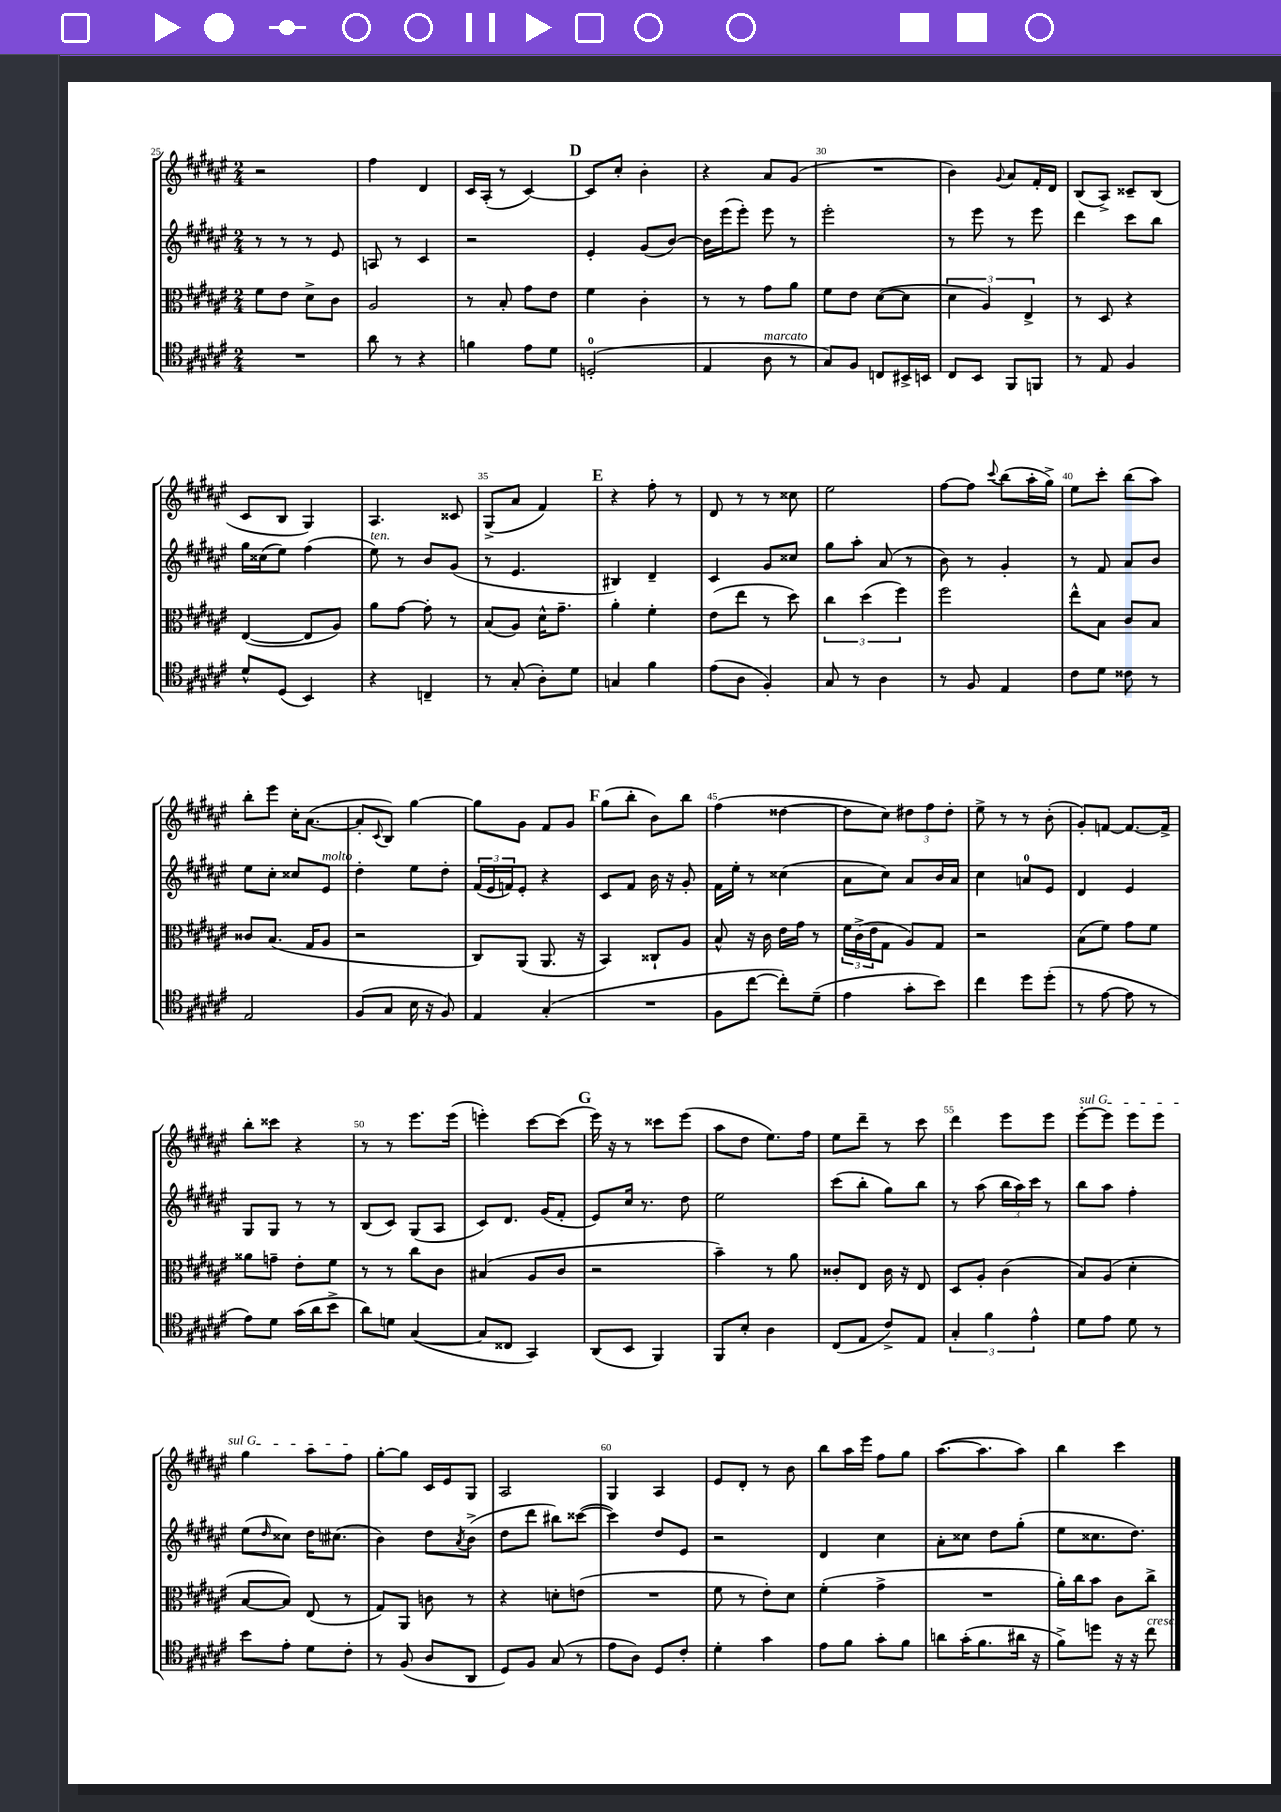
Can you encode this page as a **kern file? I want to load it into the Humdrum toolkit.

**kern	**kern	**kern	**kern
*part4	*part3	*part2	*part1
*staff4	*staff3	*staff2	*staff1
*clefC4	*clefC3	*clefG2	*clefG2
*k[f#c#g#d#a#e#]	*k[f#c#g#d#a#e#]	*k[f#c#g#d#a#e#]	*k[f#c#g#d#a#e#]
*M2/4	*M2/4	*M2/4	*M2/4
=25	=25	=25	=25
2r	8f#\L	8r	2r
.	8e#\J	8r	.
.	8d#^\L	8r	.
.	8c#\J	8e#/	.
=26	=26	=26	=26
8a#\	2A#/	8An/	4ff#\
8r	.	8r	.
4r	.	4c#/	4d#/
=27	=27	=27	=27
4fn\	8r	2r	16c#/LL
.	.	.	(16A#'/JJ
.	8B'/	.	8r
8e#\L	8g#\L	.	[4c#/)
8d#\J	8e#\J	.	.
!!LO:REH:place=s1:t=D
=28	=28	=28	=28
(2Dn'/	4f#\	4e#'/	8c#/L]
.	.	.	8cc#'/J
.	4c#'\	(8g#/L	4b'\
.	.	[8b/J)	.
=29	=29	=29	=29
4E#/	8r	16b\LL]	4r
.	.	(16eee#\J	.
.	8r	8eee#'\J)	.
!LO:TX:a:i:t=marcato	!	!	!
8A#\	8g#\L	8eee#\	8a#/L
8r	8a#\J	8r	(8g#/J
=30	=30	=30	=30
8G#/L)	8f#\L	2eee#'\	2r
8F#/J	8e#\J	.	.
8Cn/L	([8d#\L	.	.
16BB#X^/L	8d#\J]	.	.
16BBn/JJ	.	.	.
=31	=31	=31	=31
8C#/L	6d#\	8r	4b\)
8BB/J	.	8eee#\	.
.	6A#/)	.	.
.	.	.	8qqg#/
8FF#/L	.	8r	8a#/L
.	6E#^/	.	.
8FFn/J	.	8eee#\	16f#'/L
.	.	.	16d#/JJ
=32	=32	=32	=32
8r	8r	4ddd#\	(8B/L
8E#/	8D#/	.	8A#^/J)
4F#/	4r	8ccc#\L	8c##X~/L
.	.	8bb\J	(8B/J
!!LO:LB:g=z
=33	=33	=33	=33
8d#^^/L	([4E#/	16gg#\LL	8c#/L
.	.	(16cc##X\J	.
(8D#/J	.	8ee#\J)	8B/J
4BB/)	8E#/L]	(4ff#\	4G#/)
.	8A#/J)	.	.
=34	=34	=34	=34
!	!	!LO:TX:a:i:t=ten.	!
4r	8a#\L	8ee#\)	4.A#/
.	[8g#\J	8r	.
4Cn~/	8g#'\]	8b/L	.
.	8r	(8g#/J	8c##X/
=35	=35	=35	=35
8r	(8B/L	8r	(8G#^/L
(8G#'/	8A#/J)	4.e#/	8a#/J
8A#'\L)	16d#^^\KL	.	4f#/)
.	8.g#~\J	.	.
8d#\J	.	.	.
!!LO:REH:place=s1:t=E
=36	=36	=36	=36
4Gn/	4a#'\	4B#X/)	4r
4f#\	4f#'\	4d#~/	8ff#'\
.	.	.	8r
=37	=37	=37	=37
(8e#\L	(8e#\L	4c#/	8d#/
8A#\J	8ee#\J	.	8r
4F#'/)	8r	8g#/L	8r
.	8dd#\)	8cc##X/J	8cc##X\
=38	=38	=38	=38
8G#/	6cc#\	8gg#\L	2ee#\
8r	.	8aa#'\J	.
.	(6dd#\	.	.
4A#\	.	(8a#/	.
.	6ff#\)	.	.
.	.	8r	.
=39	=39	=39	=39
8r	2ff#\	8b\)	[8ff#\L
8F#/	.	8r	8ff#\J]
.	.	.	8qqccc#/
4E#/	.	4g#'/	(8bb\L
.	.	.	16aa#'\L
.	.	.	16gg#^\JJ)
=40	=40	=40	=40
8c#\L	8ee#^^\L	8r	8ee#\L
8d#\J	8B\J	8f#/	8ccc#'\J
8c##X\	8c#/L	8a#/L	(8bb\L
8r	8B/J	8b/J	8aa#\J)
!!LO:LB:g=z
=41	=41	=41	=41
2E#/	8c##X/L	8ee#\L	8bb'\L
.	(8.B/J	8cc#'\J	8eee#\J
.	.	8cc##X/L	16cc#'\KL
.	16G#/KL	.	([8.a#\J
!	!	!LO:TX:a:i:t=molto	!
.	8A#/J	8e#/J	.
=42	=42	=42	=42
(8F#/L	2r	4dd#'\	8a#'/L]
.	.	.	8qqc#/
8G#/J	.	.	8B/J)
16B\	.	8ee#\L	[4gg#\
16r	.	.	.
8F#/)	.	8dd#'\J	.
=43	=43	=43	=43
4E#/	8C#/L)	(24f#/LL	8gg#\L]
.	.	24e#/	.
.	.	24fn/J)	.
.	(8AA#/J	8e#'/J	8g#\J
(4G#'/	8.AA#/	4r	8f#/L
.	.	.	8g#/J
.	16r	.	.
!!LO:REH:place=s1:t=F
=44	=44	=44	=44
2r	4BB/)	8c#/L	(8gg#\L
.	.	8f#/J	8bb'\J
.	8C##X`/L	16b\	8b\L)
.	.	16r	.
.	8A#/J	8g#'/	8bb\J
=45	=45	=45	=45
8F#\L	8B^^/	16f#\LL	(4ff#\
.	.	16ee#'\JJ	.
[8cc#\J	16r	8r	.
.	16c#\	.	.
8cc#'\L])	16e#\LL	(4cc##X\	[4dd##X\
.	16g#\JJ	.	.
(8d#~\J	8r	.	.
=46	=46	=46	=46
4e#\	24f#\LL	8a#\L	8dd##\L]
.	(24c#^\	.	.
.	24e#\J	.	.
.	8G#\J	8cc#\J)	8cc#\J)
8g#'\L	8A#/L)	8a#/L	12dd#X\L
.	.	.	12ff#\
8b\J)	8G#/J	16b/L	.
.	.	.	12dd#'\J
.	.	16a#/JJ	.
=47	=47	=47	=47
4cc#\	2r	4cc#\	8ee#^\
.	.	.	8r
8dd#\L	.	8an/L	8r
(8dd#'\J	.	8e#/J	(8b'\
=48	=48	=48	=48
8r	(8B\L	4d#/	8g#'/L)
[8e#\	8f#\J)	.	[8fn/J
8e#\]	8g#\L	4e#/	8.f/L_
8r	8f#\J	.	.
.	.	.	16f^/Jk]
!!LO:LB:g=z
=49	=49	=49	=49
8e#\L)	8a##X\L	8G#/L	8bb'\L
8d#\J	8gn~\J	8G#/J	8ccc##X\J
(16g#\LL	8e#'\L	8r	4r
16a#\J	.	.	.
8b^\J	8f#\J	8r	.
=50	=50	=50	=50
8a#\L)	8r	(8B/L	8r
8dn\J	8r	8c#/J)	8r
([4G#/	8cc#\L	(8G#/L	8.eee#\L
.	8c#\J	8A#/J	.
.	.	.	(16eee#\Jk
=51	=51	=51	=51
8G#/L]	(4B#X/	8c#/L)	4eeen'\)
8C##X/J	.	8.d#/J	.
4GG#/)	8A#/L	.	[8ccc#\L
.	.	(16g#/KL	.
.	8c#/J	8f#'/J	(8ccc#\J]
!!LO:REH:place=s1:t=G
=52	=52	=52	=52
(8AA#/L	2r	8e#/L)	16eee#\)
.	.	.	16r
8BB/J	.	16cc#/Jk	8r
.	.	8.r	.
4FF#/)	.	.	8ccc##X\L
.	.	8dd#\	(8eee#\J
=53	=53	=53	=53
8FF#/L	4b~\)	2ee#\	8aa#\L
8B'/J	.	.	8dd#\J
4A#\	8r	.	8.ee#\L)
.	8a#\	.	.
.	.	.	16ff#\Jk
=54	=54	=54	=54
(8C#/L	8c##X'/L	(8ccc#\L	8ee#\L
8E#/J	8E#/J	8bb'\J	8ddd#~\J
8c#^/L)	16c##\	8gg#\L)	8r
.	16r	.	.
8E#/J	8E#/	8bb\J	8ccc#\
=55	=55	=55	=55
6G#'/	8D#/L	8r	4ddd#\
.	8A#'/J	(8aa#\	.
6f#\	.	.	.
.	(4c#\	24bb\LL	8eee#\L
.	.	24aa#\)	.
6e#^^\	.	24ccc#\JJ	.
.	.	8r	8eee#\J
=56	=56	=56	=56
!	!	!	!LO:TX:a:i:t=sul G
8d#\L	8B/L)	8bb\L	[8eee#'\L
8e#\J	(8A#/J	8aa#\J	8eee#\J]
8d#\	4d#'\	4ff#'\	8eee#\L
8r	.	.	8eee#\J
!!LO:LB:g=z
=57	=57	=57	=57
8b\L	[8B/L	(8ee#\L	4gg#\
.	.	16qqdd#/	.
8e#'\J	8B/J])	8cc##X\J)	.
8d#\L	(8E#/	16dd#\KL	8aa#\L
.	.	(8.cc#X\J	.
8c#'\J	8r	.	8ff#\J
=58	=58	=58	=58
8r	8G#/L)	4b\)	[8gg#'\L
(8F#/	8AA#/J	.	8gg#\J]
8A#/L	8cn\	8dd#\L	16c#/LL
.	.	.	16e#/J
.	.	8qa#/	.
8AA#/J	8r	(8b^\J	8G#/J
=59	=59	=59	=59
8D#/L)	4r	8dd#\L	2A#/
8F#/J	.	8ddd#\J	.
(8G#/	8dn'\L	8bb#X\L)	.
8r	(8en\J	([8ccc##X\J	.
=60	=60	=60	=60
8e#\L	2r	4ccc##\])	4G#/
8A#\J)	.	.	.
8D#/L	.	8dd#/L	4A#/
8c#'/J	.	8e#/J	.
=61	=61	=61	=61
4d#'\	8f#\	2r	8e#/L
.	8r	.	8d#'/J
4g#\	8e#'\L)	.	8r
.	8d#\J	.	8b\
=62	=62	=62	=62
8e#\L	(4f#'\	4d#/	8bb\L
8f#\J	.	.	16aa#\L
.	.	.	16eee#\JJ
8g#'\L	4g#^\	4cc#\	8ff#\L
8f#\J	.	.	8gg#\J
=63	=63	=63	=63
8an\L	2r	8a#'\L	([8.aa#\L
(16g#'\K	.	8cc##X\J	.
8.f#\	.	.	8.aa#\]
.	.	8dd#\L	.
16a#X\Jk	.	(8gg#'\J	8aa#\J)
16r	.	.	.
=64	=64	=64	=64
8f#^\L)	16a#'\LL)	8ee#\L	4bb\
.	16cc#\J	.	.
8ddn\J	8b\J	8.cc##X\	.
16r	8c#\L	.	4ccc#\
16r	.	8.dd#\J)	.
!LO:TX:a:i:t=cresc.	!	!	!
8cc#\	8cc#^\J	.	.
==	==	==	==
*-	*-	*-	*-
